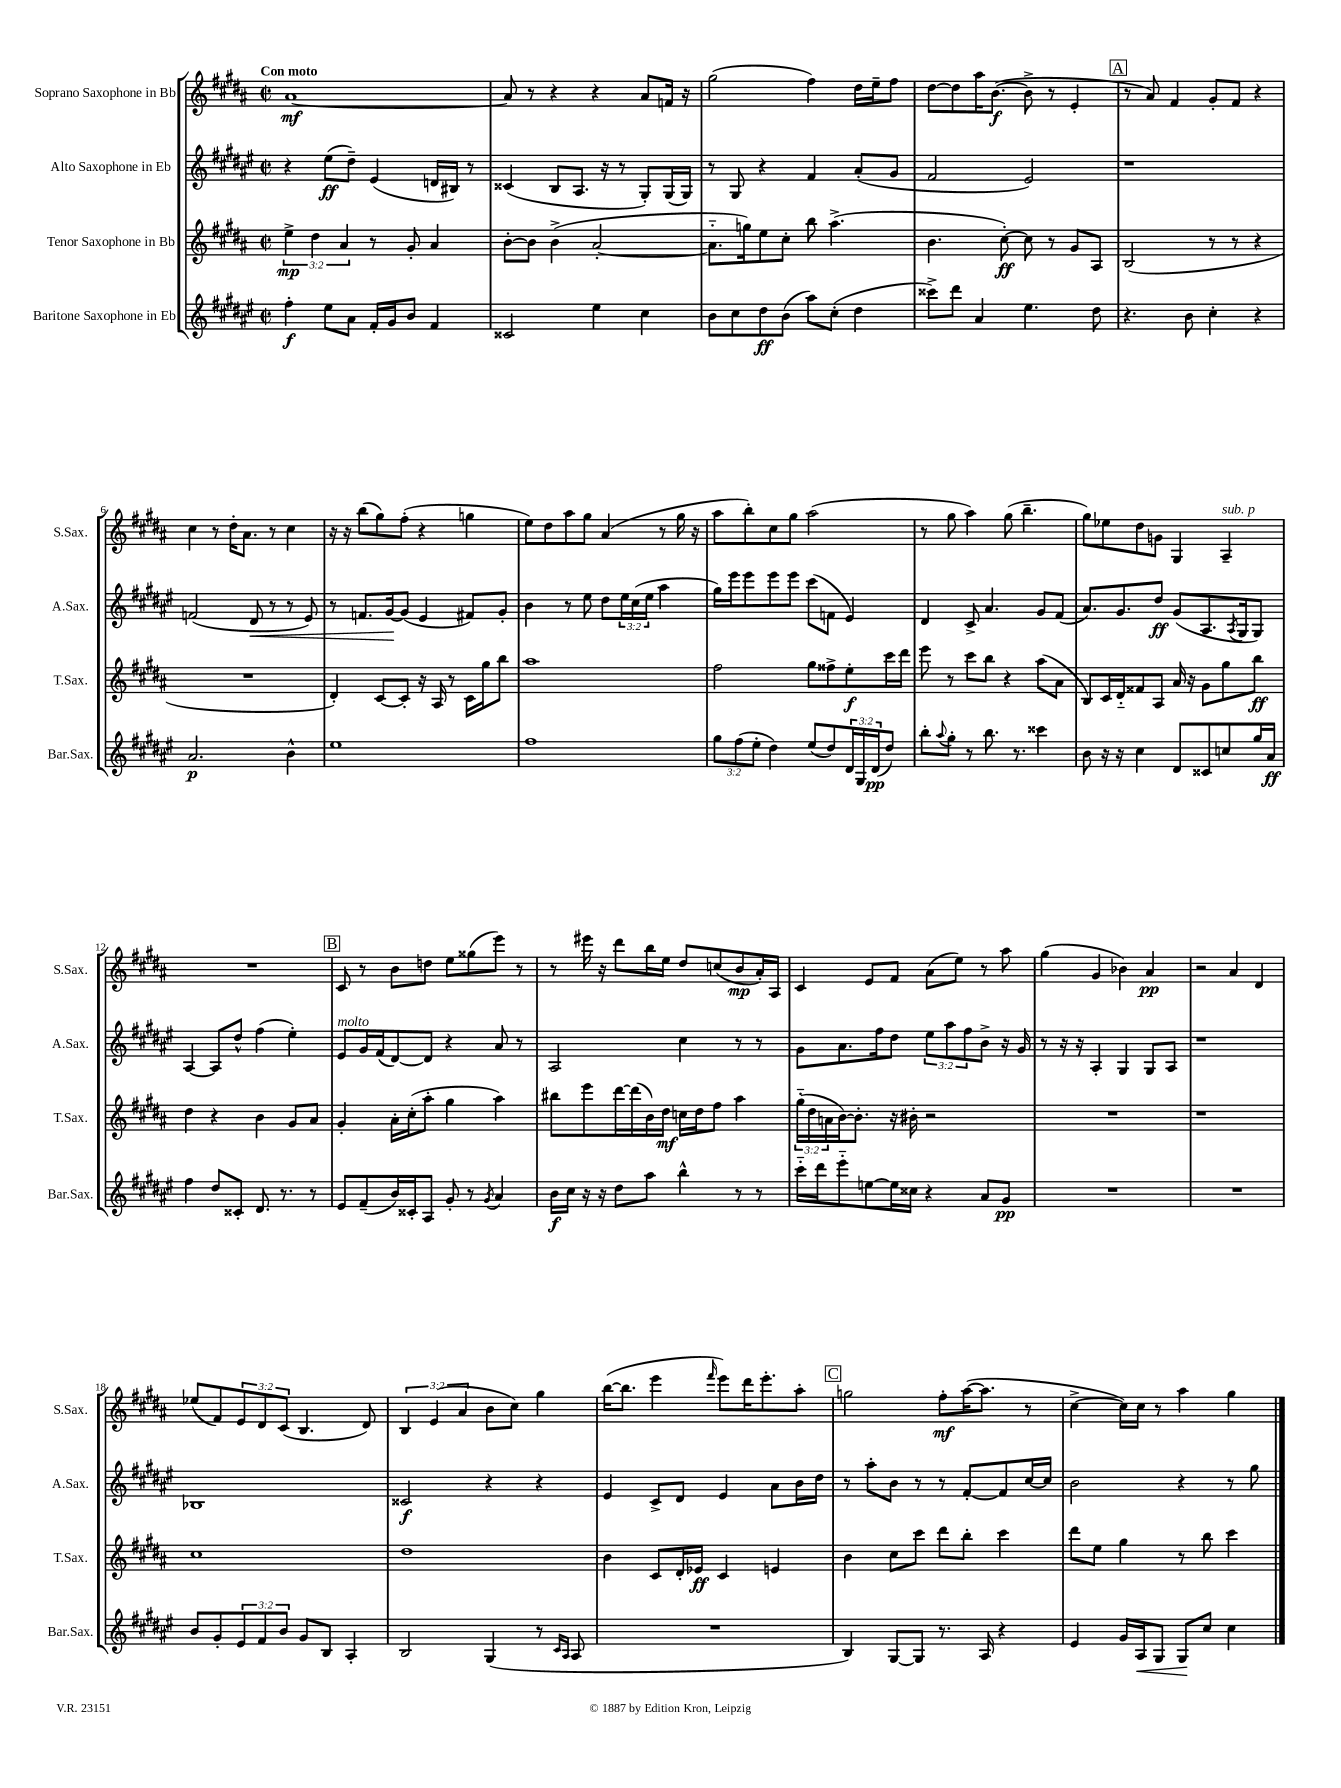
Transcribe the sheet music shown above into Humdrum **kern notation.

**kern	**kern	**kern	**kern
*staff4	*staff3	*staff2	*staff1
*clefG2	*clefG2	*clefG2	*clefG2
*k[f#c#g#d#a#e#]	*k[f#c#g#d#a#]	*k[f#c#g#d#a#e#]	*k[f#c#g#d#a#]
*M2/2	*M2/2	*M2/2	*M2/2
*met(c|)	*met(c|)	*met(c|)	*met(c|)
4ff#'\	6ee^\	4r	[1a#
.	6dd#\	.	.
8ee#\L	.	(8ee#\L	.
.	6a#/	.	.
8a#\J	.	8dd#~\J)	.
16f#'/LL	8r	(4e#/	.
16g#/J	.	.	.
8b/J	8g#'/	.	.
4f#/	4a#/	16d/LL	.
.	.	16B#/JJ)	.
.	.	8r	.
=	=	=	=
2c##/	[8b'\L	(4c##/	8a#/]
.	8b\]J	.	8r
.	(4b^\	8B/L	4r
.	.	8.A#/J	.
4ee#\	[2a#'/	.	4r
.	.	16r	.
.	.	8r	.
4cc#\	.	8G#'/L)	8a#/L
.	.	(16G#/L	16f/Jk
.	.	16G#/JJ)	16r
=	=	=	=
8b\L	8.a#'~\]L	8r	(2gg#\
8cc#\	.	8G#/	.
.	16gg\k)	.	.
8dd#\	8ee\	4r	.
(8b\J	8cc#'\J	.	.
8aa#\L)	8bb\	4f#/	4ff#\)
(8cc#'\J	(4.aa#^\	.	.
4dd#\	.	(8a#'/L	16dd#\LL
.	.	.	16ee~\J
.	.	8g#/J	8ff#\J
=	=	=	=
8ccc##^\L)	4.b\	2f#/	[8dd#\L
8ddd#\J	.	.	8dd#\]
4a#/	.	.	16aa#\K
.	.	.	([8.b\J
.	[8cc#'\)	.	.
4.ee#\	8cc#\]	2e#/)	8b^\]
.	8r	.	8r
.	8g#/L	.	4e'/
8dd#\	8A#/J	.	.
=	=	=	=
4.r	(2B/	1r	8r
.	.	.	8a#/)
.	.	.	4f#/
8b\	.	.	.
4cc#'\	8r	.	8g#'/L
.	8r	.	8f#/J
4r	4r	.	4r
=	=	=	=
2.a#/	1r	(2f/	4cc#\
.	.	.	8r
.	.	.	16dd#'\LK
.	.	.	8.a#\J
.	.	8d#/	.
.	.	8r	8r
4b^^\	.	8r	4cc#\
.	.	8e#/)	.
=	=	=	=
1ee#	4d#'/)	8r	16r
.	.	.	16r
.	.	8.f/L	(8bb\L
.	[8c#/L	.	8gg#\)
.	.	[16g#/k	.
.	8c#'/]J	(8g#/]J	(8ff#'\J
.	16r	4e#/	4r
.	16A#/	.	.
.	8r	.	.
.	16c#\LL	8f#/L)	4gg\
.	16gg#\J	.	.
.	8bb\J	8g#'/J	.
=	=	=	=
1ff#	1aa#	4b\	8ee\L)
.	.	.	8dd#\
.	.	8r	8aa#\
.	.	8ee#\	8gg#\J
.	.	8dd#\L	(4a#/
.	.	24ee#\L	.
.	.	(24cc#\	.
.	.	24ee#\JJ	.
.	.	4aa#\	8r
.	.	.	16gg#\
.	.	.	16r
=	=	=	=
12gg#\L	2ff#\	16gg#\LL)	8aa#\L
.	.	16eee#\J	.
(12ff#\	.	.	.
.	.	8eee#\	8bb'\)
12ee#'\J	.	.	.
4dd#\)	.	8eee#\	8cc#\
.	.	8eee#\J	8gg#\J
(8ee#/L	8gg#\L	(8ccc#\L	(2aa#\
8dd#/)	8ff##^\	8f\J	.
24d#/L	8ee'\	4e#/)	.
24G#/	.	.	.
(24d#/J	.	.	.
8dd#/J)	16ccc#\L	.	.
.	16ddd#\JJ	.	.
=	=	=	=
8bb'\L	8eee\	4d#/	8r
8qqaa#/	.	.	.
8gg#'\J	8r	.	8gg#\
8r	8ccc#\L	8c#^/	4aa#\)
8.bb\	8bb\J	4.a#/	.
.	4r	.	(8gg#\
8.r	.	.	.
.	.	.	4.bb~\
4ccc##\	(8aa#\L	8g#/L	.
.	8a#\J	(8f#/J	.
=	=	=	=
8b\	8B/L)	8.a#/L)	8gg#\L)
16r	16c#/L	.	8ee-\
16r	16d#'~/J	8.g#/	.
4cc#\	8f##/	.	8dd#\
.	8A#/J	8dd#/J	8g\J
8d#/L	16a#/	(8g#/L	4G#/
.	16r	.	.
8c##/	8g#\L	8.A#/	.
8cc/	8gg#\	.	4A#~/
.	.	8qA#/	.
.	.	16G#/k	.
16gg#/L	8bb\J	8G#/J)	.
16a#/JJ	.	.	.
=	=	=	=
4ff#\	4dd#\	[4A#/	1r
8dd#/L	4r	8A#/]L	.
8c##'/J	.	8dd#^^/J	.
8.d#/	4b\	(4ff#\	.
8.r	.	.	.
.	8g#/L	4ee#'\)	.
8r	8a#/J	.	.
=	=	=	=
8e#/L	4g#'/	8e#/L	8c#/
(8f#~/	.	16g#/L	8r
.	.	(16f#/J	.
16b/L)	16a#'\LL	[8d#/)	8b\L
16c##'/J	(16cc#'\J	.	.
8A#/J	8aa#'\J	8d#/]J	8dd\J
8g#'/	4gg#\	4r	8ee\L
8r	.	.	(8gg##\
8qg#/	.	.	.
4a#/	4aa#\)	8a#/	8eee\J)
.	.	8r	8r
=	=	=	=
16b\LL	8bb#\L	2A#/	8r
16cc#\JJ	.	.	.
16r	8eee\	.	16eee#\
16r	.	.	16r
8dd#\L	[16ddd#\L	.	8ddd#\L
.	(16ddd#\]	.	.
8aa#\J	16b\)	.	16bb\L
.	16dd#\JJ	.	16ee\JJ
4bb^^\	16cc\LL	4cc#\	8dd#/L
.	16dd#\J	.	.
.	8ff#\J	.	(8cc/
8r	4aa#\	8r	8b/
8r	.	8r	16a#'/L)
.	.	.	16A#/JJ
=	=	=	=
16ccc#'~\LL	(24gg#'~\LL	8g#\L	4c#/
.	24dd#\	.	.
16ddd#\J	.	.	.
.	24a\	.	.
8eee#'~\	[16b\J)	8.a#\	.
.	8.b'\]J	.	.
[8ee\	.	.	8e/L
.	.	16ff#\k	.
16ee\]L	16r	8dd#\J	8f#/J
16cc##\JJ	16b#'\	.	.
4r	2r	12ee#\L	(8a#\L
.	.	12aa#\	.
.	.	.	8ee\J)
.	.	12ff#\	.
8a#/L	.	8b^\J	8r
8g#/J	.	16r	8aa#\
.	.	16g#/	.
=	=	=	=
1r	1r	8r	(4gg#\
.	.	16r	.
.	.	16r	.
.	.	4A#'/	4g#/
.	.	4G#/	4b-\)
.	.	8G#/L	4a#/
.	.	8A#/J	.
=	=	=	=
1r	1r	1r	2r
.	.	.	4a#/
.	.	.	4d#/
=	=	=	=
8b/L	1cc#	1B-	(8ee-/L
8g#'/	.	.	8f#/)
12e#/	.	.	12e/
12f#/	.	.	12d#/
12b/J	.	.	(12c#/J
8g#/L	.	.	4.B/
8B/J	.	.	.
4A#'/	.	.	.
.	.	.	8d#/)
=	=	=	=
2B/	1dd#	2c##/	6B/
.	.	.	(6e/
.	.	.	6a#/
(4G#/	.	4r	8b\L
.	.	.	8cc#\J)
8r	.	4r	4gg#\
16qqc#/LL	.	.	.
16qqA#/JJ	.	.	.
8A#/	.	.	.
=	=	=	=
1r	4b\	4e#/	([16bb\LK
.	.	.	8.bb\]J
.	8c#/L	8c#^/L	4eee\
.	16d#'/L	8d#/J	.
.	16e-/JJ	.	.
.	.	.	16qqfff#/
.	4c#/	4e#/	8eee\L)
.	.	.	16ddd#\K
.	.	.	8.eee'\
.	4e/	8a#\L	.
.	.	16b\L	8aa#'\J
.	.	16dd#\JJ	.
=	=	=	=
4B/)	4b\	8r	2gg\
.	.	8aa#'\L	.
[8G#/L	8cc#\L	8b\J	.
8G#/]J	8ccc#\J	8r	.
8.r	8ddd#\L	8r	8ff#'\L
.	8bb'\J	[8f#'/L	([16aa#\K
16A#/	.	.	8.aa#\]J
4r	4ccc#\	8f#/]	.
.	.	[16cc#/L	8r
.	.	16cc#/]JJ	.
=	=	=	=
4e#/	8ddd#\L	2b\	[4cc#^\
.	8ee\J	.	.
16g#/LL	4gg#\	.	16cc#\]LL)
16A#/J	.	.	16cc#\JJ
8G#/J	.	.	8r
8G#/L	8r	4r	4aa#\
8cc#/J	8bb\	.	.
4cc#\	4ccc#\	8r	4gg#\
.	.	8gg#\	.
==	==	==	==
*-	*-	*-	*-
